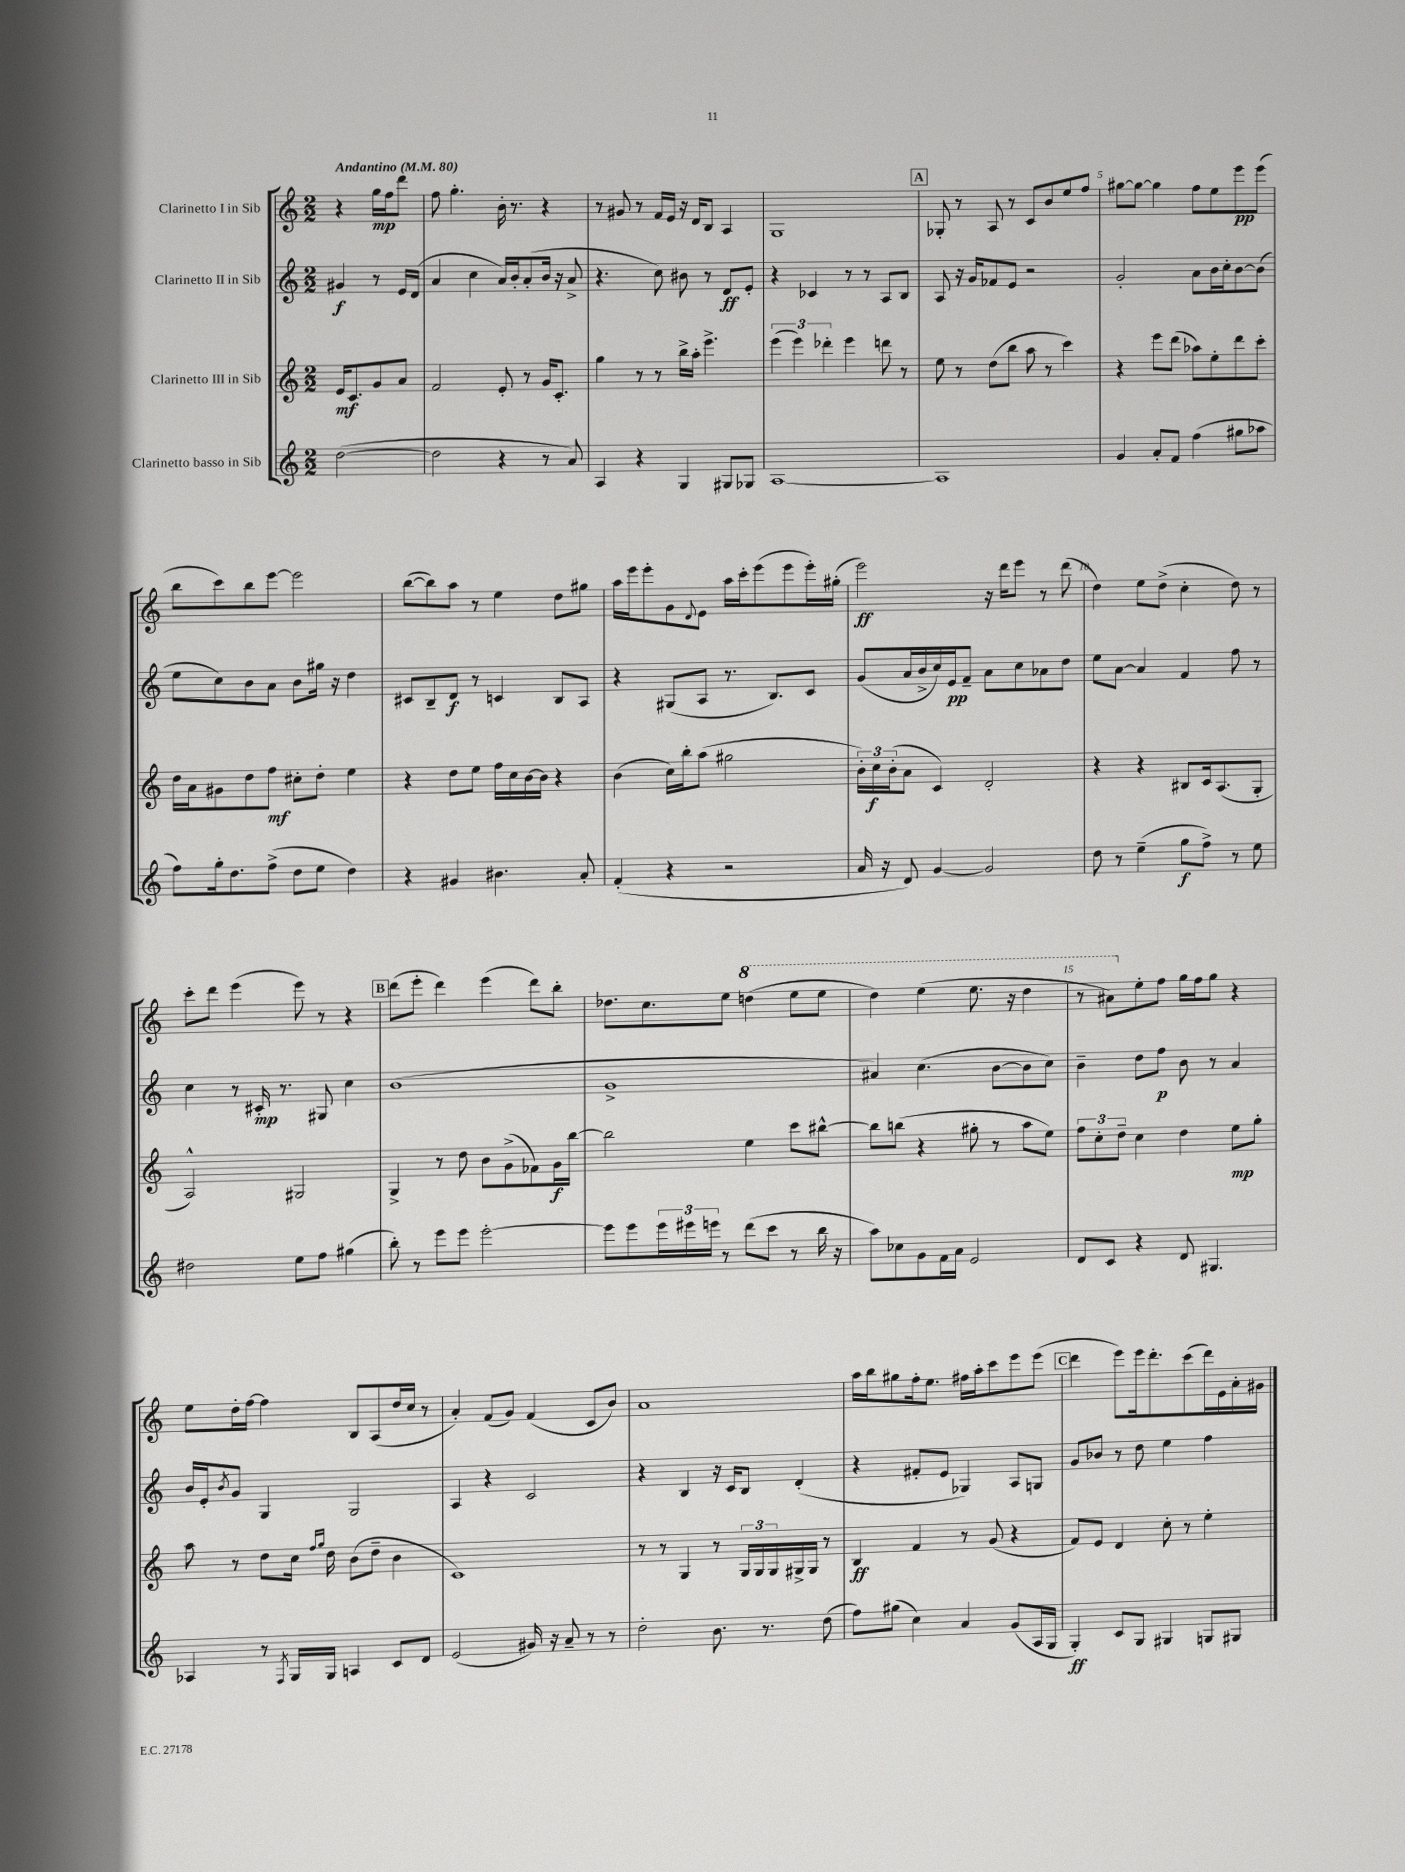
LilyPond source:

<<
\new StaffGroup <<
\new Staff = "s0" \with { instrumentName = "Clarinetto I in Sib" } {
    \clef treble \key c \major \numericTimeSignature \time 2/2 \partial 2 \tempo "Andantino" 4 = 80
    r4 g''16\mp f''16 d'''8 |
    f''8 g''4.-. b'16-. r8. r4 |
    r8 gis'8 r8 f'16 e'16 r16 d'16 b8 a4 |
    g1 |
    \mark \markup { \box "A" } ges8-. r8 a8 r8 c'8 b'8 e''8 f''8 |
    gis''8~ gis''8~ gis''4 f''8 e''8 e'''8\pp e'''8( |
    b''8 c'''8) b''8 e'''8~ e'''2 |
    b''8~( b''8) a''8 r8 e''4 d''8 gis''8 |
    a''16 e'''16 e'''8-. g'8 \appoggiatura { d'8 } e'8 a''16 c'''16-. e'''8( e'''8 e'''16-.) gis''16-.( |
    e'''2\ff) r16 d'''16 e'''8 r8 d'''8( |
    d''4) e''8 d''8->( c''4-. d''8) r8 |
    c'''8-. d'''8 e'''4( e'''8) r8 r4 |
    \mark \markup { \box "B" } d'''8( e'''8-. d'''4) e'''4( d'''8) b''8-. |
    des''8. c''8. e''8 \ottava #1 d'''!4( e'''8 e'''8 |
    d'''4) e'''4( e'''8. r16 d'''4 |
    r8 ais''8) \ottava #0 e''8-. f''8 g''16 f''16 g''8 r4 |
    e''8 d''16-. f''16~ f''4 b8 a8( d''16 c''16 r8 |
    a'4-.) f'8( g'8) f'4( c'8 b'8) |
    a'1 |
    a''16 b''16 gis''8 f''16-. e''8. fis''16 a''16-. c'''8 e'''8 e'''8( |
    \mark \markup { \box "C" } d'''4 e'''8) e'''16 d'''8.-. c'''8( d'''16) e'16 a'16-. gis'16 \bar "|." |
}
\new Staff = "s1" \with { instrumentName = "Clarinetto II in Sib" } {
    \clef treble \key c \major \numericTimeSignature \time 2/2 \partial 2
    gis'4\f r8 e'16 d'16( |
    a'4 c''4 a'16) b'16-. a'8-.( b'16 r16 a'8-> |
    r4. c''8) bis'8 r8 d'8\ff e'8-. |
    r4 ces'4 r8 r8 a8 b8 |
    \mark \markup { \box "A" } a8 r16 g'16 fes'8 e'8 r2 |
    g'2-. a'8 b'16 c''16-. b'8~ b'8( |
    e''8 c''8) b'8 a'8 b'8 gis''16 r16 d''4 |
    cis'8 b8-- d'8\f r8 c'4 b8 a8 |
    r4 gis8( a8 r8. b8.) c'8 |
    g'8( a'16 b'16-> c''16) e'16\pp f'8-- a'8 c''8 aes'8 d''8 |
    e''8 a'8~ a'4 f'4 f''8 r8 |
    c''4 r8 cis'16-.\mp r8. gis8 c''4 |
    \mark \markup { \box "B" } b'1( |
    g'1-> |
    ais'4) c''4.( b'8~ b'8 c''8) |
    b'4-- d''8 f''8\p b'8 r8 a'4 |
    b'16 e'16-. \acciaccatura { b'8 } g'8 g4 g2 |
    a4 r4 c'2 |
    r4 b4 r16 c'16 b8 d'4-.( |
    r4 fis'8-. e'8 ges4) a8 g8 |
    \mark \markup { \box "C" } g'8 bes'8 r8 d''8 e''4 f''4 \bar "|." |
}
\new Staff = "s2" \with { instrumentName = "Clarinetto III in Sib" } {
    \clef treble \key c \major \numericTimeSignature \time 2/2 \partial 2
    e'16\mf c'8. g'8 a'8 |
    f'2 e'8-. r8 g'16 c'8.-. |
    g''4 r8 r8 b''16-> a''16-. e'''4.-> |
    \tuplet 3/2 { e'''4( e'''4) des'''4-. } e'''4 d'''8 r8 |
    \mark \markup { \box "A" } e''8 r8 d''8( b''8 a''8 r8 c'''4) |
    r4 e'''8 d'''8( aes''8) e''8-. d'''8 c'''8-. |
    d''16 a'16 gis'8 d''8 f''8\mf cis''8-. d''8-. e''4 |
    r4 d''8 e''8 f''16 c''16 b'16~ b'16 r4 |
    b'4( c''16) b''16-. a''8( gis''2 |
    \tuplet 3/2 { b'16-.) c''16\f b'16-.( } a'8 c'4) d'2-. |
    r4 r4 bis8 c'16 a8.( g8-. |
    a2-^) gis2 |
    \mark \markup { \box "B" } g4-> r8 d''8 b'8 g'8->( fes'8) g'16\f b''16~ |
    b''2 e''4 c'''8 bis''8~-^ |
    bis''8 b''8( r4 gis''8-. r8 a''8 e''8) |
    \tuplet 3/2 { f''8 c''8-. d''8-- } c''4 d''4 e''8\mp g''8-. |
    a''8 r8 d''8 c''16 \grace { f''16 g''16 } d''16 b'8( d''8-- b'4 |
    c'1) |
    r8 r8 g4 r8 \tuplet 3/2 { g16 g16 g16 } gis16-> gis16 r8 |
    b4\ff f'4 r8 g'8( r4 |
    \mark \markup { \box "C" } f'8) e'8 d'4 c''8-. r8 e''4-. \bar "|." |
}
\new Staff = "s3" \with { instrumentName = "Clarinetto basso in Sib" } {
    \clef treble \key c \major \numericTimeSignature \time 2/2 \partial 2
    d''2~( |
    d''2 r4 r8 a'8) |
    a4 r4 g4 gis8 ges8 |
    a1~ |
    \mark \markup { \box "A" } a1 |
    g'4 a'8-. f'8 f''4( gis''8 aes''8 |
    f''8) g''16-. d''8. f''8->( d''8 e''8 d''4) |
    r4 gis'4 bis'4. a'8-. |
    f'4-.( r4 r2 |
    a'16 r16 d'8) g'4~ g'2 |
    d''8 r8 e''4--( g''8\f f''8->) r8 e''8 |
    dis''2 e''8 f''8 gis''4( |
    \mark \markup { \box "B" } b''8-.) r8 e'''8 e'''8 e'''2~-. |
    e'''8 e'''8 \tuplet 3/2 { e'''16 eis'''16 e'''16 } r8 d'''8( c'''8 r8 b''16 r16 |
    a''8) ces''8 g'8 f'16 a'16 e'2 |
    d'8 c'8 r4 d'8 gis4. |
    aes4 r8 \acciaccatura { f8 } g16 g16 a4 c'8 d'8 |
    e'2( gis'16) r16 a'8-- r8 r8 |
    d''2-. b'8. r8. d''8( |
    f''8) gis''8( c''4) a'4 g'8( a16 g16 |
    \mark \markup { \box "C" } g4-.\ff) c'8 g8 gis4 g8 gis8 \bar "|." |
}
>>
>>
\layout { \context { \Score \override BarNumber.break-visibility = ##(#f #t #t) barNumberVisibility = #(every-nth-bar-number-visible 5) } }
